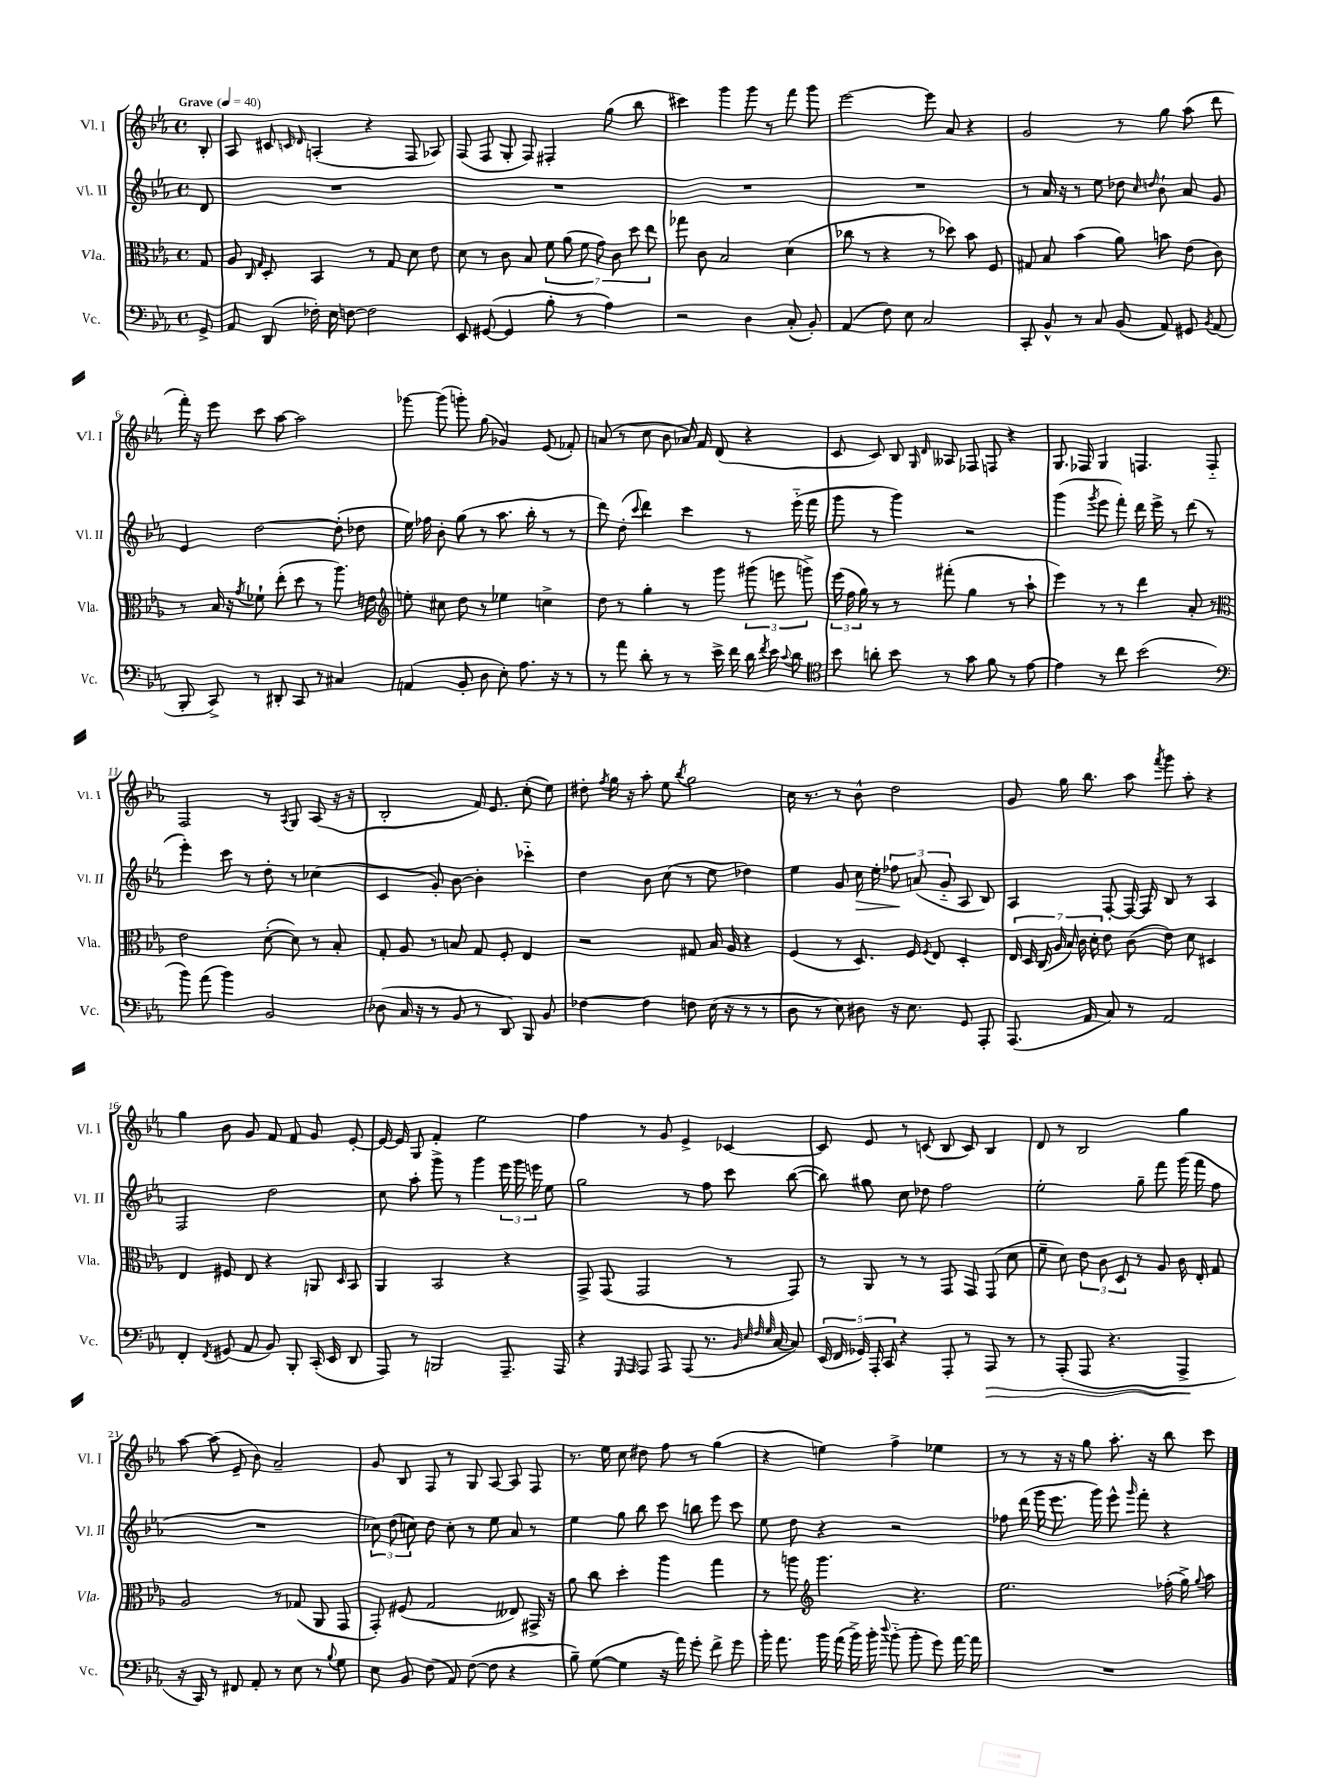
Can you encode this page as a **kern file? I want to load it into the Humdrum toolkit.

**kern	**kern	**kern	**kern
*staff4	*staff3	*staff2	*staff1
*clefF4	*clefC3	*clefG2	*clefG2
*k[b-e-a-]	*k[b-e-a-]	*k[b-e-a-]	*k[b-e-a-]
*M4/4	*M4/4	*M4/4	*M4/4
*met(c)	*met(c)	*met(c)	*met(c)
*MM40	*MM40	*MM40	*MM40
8GG^	8G	8d	8B-'
=	=	=	=
8AA-	8A-	1r	8A-
.	16qqC	.	.
.	16qqG	.	.
(8DD	8D'	.	8c#
.	.	.	16qqc
.	.	.	16qqd
16F-')	4BB-	.	(4A'
16E-	.	.	.
[8F	.	.	.
2F]	8r	.	4r
.	8G	.	.
.	8d	.	8F
.	8e-	.	8A-)
=	=	=	=
8EE-	8d	1r	(8F
([8GG#	8r	.	8F
4GG#]	8c	.	8G'
.	8B-	.	8F)
8B-'	14f	.	4F#'
.	(14a-	.	.
8r	.	.	.
.	14f	.	.
.	14g)	.	.
4A-)	.	.	(8gg
.	14c	.	.
.	14dd	.	.
.	.	.	8bb-
.	14ee-	.	.
=	=	=	=
2r	8gg-	1r	4ccc#)
.	8c	.	.
.	2B-	.	4ggg
4D	.	.	8ggg
.	.	.	8r
(8C'	(4d	.	8fff
8BB-')	.	.	8ggg
=	=	=	=
(4AA-	8cc-	1r	[2eee-
.	8r	.	.
8F)	4r	.	.
8E-	.	.	.
2C	8r	.	8eee-]
.	8dd-)	.	8a-
.	8b-	.	4r
.	8F	.	.
=	=	=	=
8CC'	8G#	8r	2g
8BB-^^	8B-	16a-	.
.	.	16r	.
8r	(4b-	8r	.
8C	.	8ee-	.
(8BB-	8a-)	8dd-	8r
.	.	16qqcc	.
.	.	16qqdd	.
8AA-)	8b	8b-`	8gg
8GG#	(8e-	8a-	(8aa-
8qBB-	.	.	.
(8AA-	8c)	8g	8ddd
=	=	=	=
8BBB-'	8r	4e-	16fff')
.	.	.	16r
8CC^)	16B-	.	8eee-
.	16r	.	.
.	8qg	.	.
8r	8f-`	[2dd	8ccc
8DD#'	(8ee-'	.	[8aa-
8CC	8dd	.	2aa-]
8r	8r	.	.
4C#	8.aa-)	(8dd']	.
.	.	8dd-	.
.	16e	.	.
=	=	=	=
*	*clefG2	*	*
(4AA	8ee'	16ee-)	[8ggg-
.	.	16ff-	.
.	8cc#	8b-'	(8ggg-]
8BB-'	8dd	(8gg	8ggg')
8D	8r	8r	(8gg
8E-')	4ee-	8.aa-	4g-)
8.A-	.	.	.
.	.	16bb-'	.
.	4cc^	8r	(8e-
16r	.	.	.
8r	.	8r	8f-')
=	=	=	=
8r	8dd	8ddd)	(8a
8a-	8r	(8dd'	8r
.	.	8qqccc	.
8d'	4gg'	4ddd)	8cc
8r	.	.	8b-
8r	8r	4ccc	16a-)
.	.	.	16f
16e-^	8ggg	.	(8d
16f	.	.	.
16d	(12ggg#	8r	4r
8qf	.	.	.
16e-	.	.	.
.	12eee	.	.
8qqc	.	.	.
8d	.	(16eee-'~	.
.	12ggg^)	.	.
.	.	16fff	.
=	=	=	=
*clefC4	*	*	*
8b-	(24eee-	8ggg	8c
.	24ff	.	.
.	24gg)	.	.
8a'	8r	8r	8c)
8b-	8r	4ggg)	8B-
.	.	.	16qqG
.	.	.	16qqd
8r	(8fff#'	.	8A--
8g	4gg	2r	8F-
8f	.	.	8F
8r	8r	.	4r
[8e-	8aa-`	.	.
=	=	=	=
4e-]	4eee-)	(4ggg	8.G
.	.	.	16F-
.	.	8qggg	.
8r	8r	8eee-	4G
8cc	8r	8fff')	.
(2b-	4ddd	16ddd	4.F
.	.	16eee-^	.
.	.	8r	.
.	8a-'	(8ddd	.
.	8r	8r	8F'~
=	=	=	=
*clefF4	*clefC3	*	*
8b-)	2e-	4eee-')	2F
(8a-	.	.	.
4b-)	.	8ccc	.
.	.	8r	.
2BB-	([8d'	8dd'	8r
.	.	.	8qA-
.	8d])	8r	8G
.	8r	(4cc-	(8A-
.	8B-'	.	16r
.	.	.	16r
=	=	=	=
(8D-	8G'	4c	2B-'
16C	8A-	.	.
16r	.	.	.
8r	8r	8g')	.
8BB-	8B	[8b-	.
8r	8G	4b-']	16f)
.	.	.	8.e-
8DD)	8F'	.	.
8BBB-	4E-	4ccc-'~	(8cc'
8BB-	.	.	8ee-)
=	=	=	=
[4F-	2r	4dd	8dd#'
.	.	.	8qff
.	.	.	16gg
.	.	.	16r
4F-]	.	8b-	8aa-'
.	.	(8cc	8ee-
.	.	.	8qbb-
8F	8G#	8r	2gg
(16E-	16B-	8ee-	.
16r	16A-	.	.
8r	4r	4dd-)	.
8r	.	.	.
=	=	=	=
8D	(4F	4ee-	16cc
.	.	.	8.r
8r	.	.	.
8E-)	8r	8g	8r
8D#	8.D)	16cc	8b-^^
.	.	16ee-'	.
16r	.	12ff-	2dd
8.E-	16F	.	.
.	.	(12a	.
.	8qF	.	.
.	8E-	.	.
.	.	12g'~	.
8GG	4D'	8A-	.
8AAA-'	.	8B-)	.
=	=	=	=
(8.AAA-	28E-	4A-	8g
.	28D	.	.
.	(28C	.	.
.	28A-	.	.
.	.	.	16gg
.	28B-)	.	.
.	28c	.	.
16AA-	.	.	8.bb-
.	28d'	.	.
8C)	8e-	[8F'	.
8r	(8c	16F_	8aa-
.	.	16F]	.
.	.	.	8qfff
2AA-	8e-)	8B-	8ggg
.	8d	8r	8aa-'
.	4D#	4A-	4r
=	=	=	=
4FF'	4E-	2F	4gg
8qFF	.	.	.
(8GG#	8F#	.	8b-
8AA-	8E-	.	8g
8BB-)	4r	2dd	8f
8BBB-'	.	.	8f
(16CC'	8AA	.	8g
16EE-	.	.	.
.	16qqD	.	.
8DD	8BB-	.	[8e-'
=	=	=	=
8AAA-)	4AA-	8cc	16e-_
.	.	.	16e-]
8r	.	8aa-'	8G
2BBB	2BB-	8ggg^	4f'
.	.	8r	.
.	.	4ggg	2ee-
8.AAA-~	4r	24eee-	.
.	.	24ggg	.
.	.	24eee	.
.	.	8ee-	.
16AAA-	.	.	.
=	=	=	=
4r	8GG^	2gg	4ff
.	(8GG	.	.
16qqGGG	.	.	.
16qqAAA-	.	.	.
8AAA-	2GG	.	8r
8AAA-	.	.	8g
(8AAA-	.	8r	4e-^
8.r	.	8ff	.
.	8r	8ccc	[4c-
32qqBB-	.	.	.
32qqE-	.	.	.
32qqF	.	.	.
32qqG	.	.	.
[16C	.	.	.
8C])	8GG)	([8bb-	.
=	=	=	=
(20EE-	8r	8bb-])	8c-]
20FF	.	.	.
20GG-)	.	.	.
.	8AA-	8gg#	8e-
20AAA-'	.	.	.
20CC	.	.	.
4r	8r	8cc	8r
.	8r	8dd-	(8c
8AAA-'	8GG	2ff	8B-
8r	8GG	.	8c)
8AAA-	(8GG	.	4B-
8r	8d	.	.
=	=	=	=
8r	8f~	2ee-'	8d
(8AAA-'	8d)	.	8r
8AAA-	12e-	.	2B-
.	12c	.	.
4.r	.	.	.
.	12D	.	.
.	8r	8gg~	.
.	8A-	8fff	.
4AAA-^	16c	(16ggg	4gg
.	16E-'	16fff	.
.	8G	8ff	.
=	=	=	=
16r	2A-	1r	[8aa-
16CC)	.	.	.
8r	.	.	(8aa-]
8FF#	.	.	8e-~
8AA-'	.	.	8b-)
8r	8r	.	2a-~
8E-	(8G-	.	.
8r	8AA-	.	.
8qqB-	.	.	.
8G	8GG	.	.
=	=	=	=
8E-	8GG')	12cc-)	8g
.	.	(12dd	.
8BB-	(8F#	.	8B-
.	.	12cc)	.
(8F	2G	8dd	8F
8AA-)	.	8cc'	8r
([8F	.	8r	8G
8F]	.	8ee-	[8A-
4r	8E--)	8a-	8A-]
.	16GG#^	8r	8F
.	16r	.	.
=	=	=	=
8B-~)	8a-	4ee-	8.r
([8G	8cc	.	.
.	.	.	16ee-
4G]	4dd'	8gg	8cc
.	.	8bb-	8dd#
16r	4aa-	8ccc	8ff
16a-)	.	.	.
8g'	.	8bb	8r
8f^	4gg	8eee-	(4gg
8g	.	8ccc	.
=	=	=	=
16b-'	8r	8ee-	4r
8.a-	.	.	.
.	8aa	8dd	.
*	*clefG2	*	*
16b-	4.ggg	4r	4ee)
(16a-	.	.	.
16b-^)	.	.	.
16b-'	.	.	.
8qqdd	.	.	.
(8b-'~	.	2r	4ff^
8b-'	4.r	.	.
8g)	.	.	4ee-
[16a-	.	.	.
16a-]	.	.	.
=	=	=	=
1r	2.ee-	8ff-	8r
.	.	(16ddd	8r
.	.	16ggg	.
.	.	8.eee-	16r
.	.	.	16r
.	.	.	8gg
.	.	16ggg)	.
.	.	8eee-^^	8.aa-'
.	.	16qqggg	.
.	.	8fff'	.
.	.	.	16r
.	(16ff-'	4r	8bb-
.	16gg^)	.	.
.	8qqgg	.	.
.	8aa-	.	8ccc
==	==	==	==
*-	*-	*-	*-
